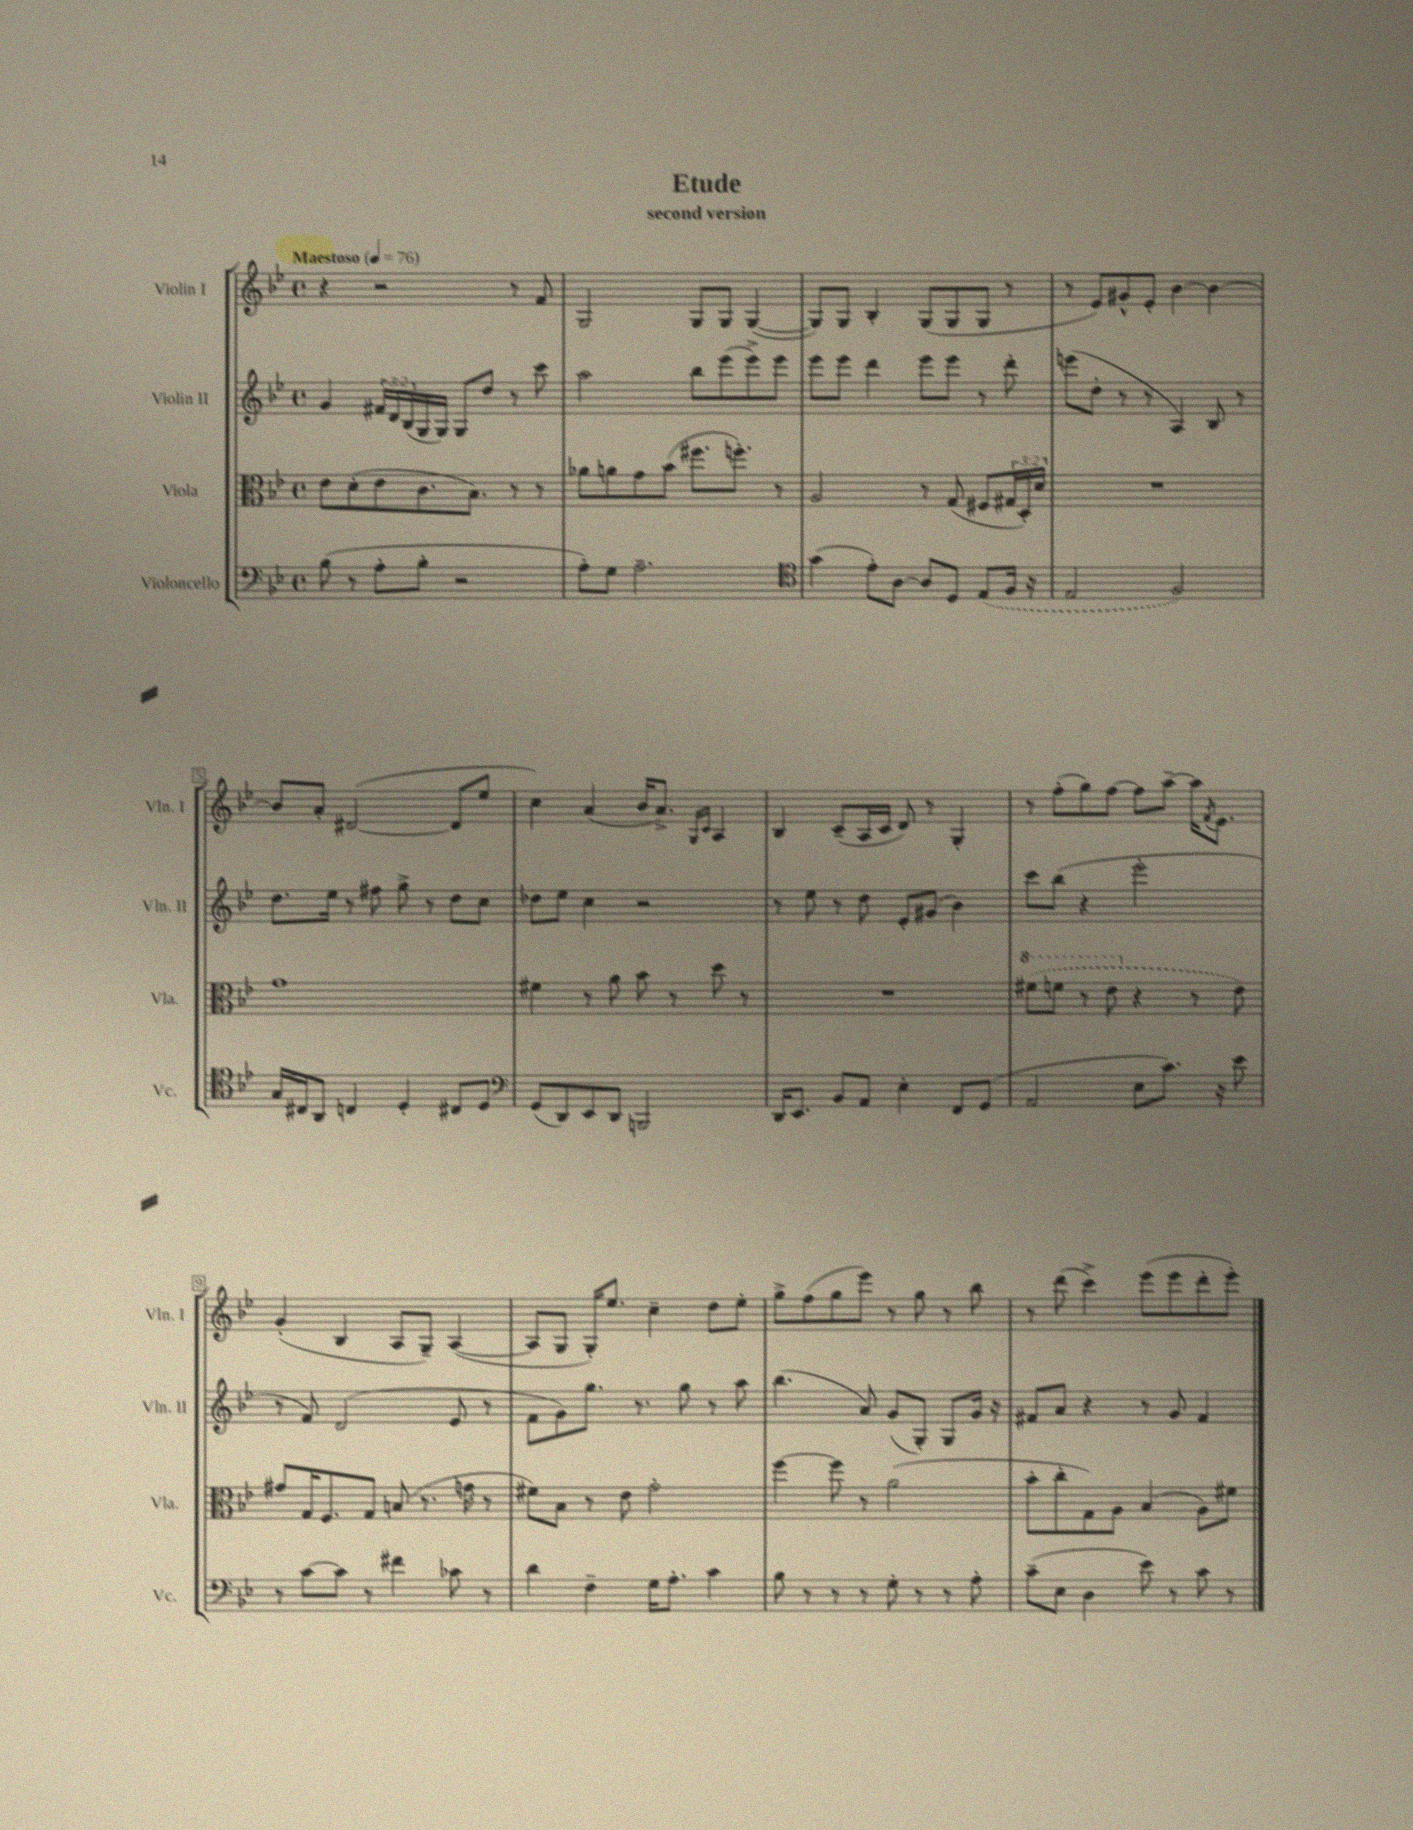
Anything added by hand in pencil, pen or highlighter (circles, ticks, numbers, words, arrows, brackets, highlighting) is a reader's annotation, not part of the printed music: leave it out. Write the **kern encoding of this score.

**kern	**kern	**kern	**kern
*staff4	*staff3	*staff2	*staff1
*clefF4	*clefC3	*clefG2	*clefG2
*k[b-e-]	*k[b-e-]	*k[b-e-]	*k[b-e-]
*M4/4	*M4/4	*M4/4	*M4/4
*met(c)	*met(c)	*met(c)	*met(c)
*MM76	*MM76	*MM76	*MM76
(8B-\	8e-\L	4g/	4r
8r	(8d'\	.	.
8A'\L	8e-\	24f#/LL	2r
.	.	24d/	.
.	.	(24B-/	.
8B-'\J	8.c\	16G/	.
.	.	16G/JJ)	.
2r	.	8G/L	.
.	8.B-\J)	.	.
.	.	8dd/J	.
.	8r	8r	8r
.	8r	8ccc\	8f/
=	=	=	=
8A'\L)	8a-\L	2aa\	2G/
8G\J	8a\	.	.
2.A~\	8g\	.	.
.	(8b-\J	.	.
.	8.ff#\L	8bb-\L	8G/L
.	.	(8eee-\	8G/J
.	8.ff'\J)	.	.
.	.	8eee-^\)	([4G/
.	8r	8eee-\J	.
=	=	=	=
*clefC4	*	*	*
(4g\	2A/	8eee-\L	8G/]L)
.	.	8eee-\J	8G/J
8e-'\L)	.	4ddd\	4B-'/
[8A\J	.	.	.
8A/]L	8r	8eee-\L	(8G/L
8D/J	(8G/	8eee-\J	8G/
(8E-/L	8F#/L	8r	8G/J
16F/Jk	24G#/L	8ddd'\	8r
.	24D'/)	.	.
16r	.	.	.
.	24d/JJ	.	.
=	=	=	=
2E-/	1r	(8eee\L	8r
.	.	8dd'\J	8e-/L)
.	.	8r	8g#^^/
.	.	8r	8e-'/J
2F/)	.	4A/)	[4b-\
.	.	8B-/	4b-\_
.	.	8r	.
=	=	=	=
16G/LL	1g	8.dd\L	8b-/]L
16C#/J	.	.	.
8AA/J	.	.	8a'/J
.	.	16ee-\Jk	.
4C/	.	8r	([2d#/
.	.	8ff#\	.
4D'/	.	8gg^\	.
.	.	8r	.
8C#/L	.	8dd\L	8d#/]L
8D/J	.	8cc\J	8ee-/J
=	=	=	=
*clefF4	*	*	*
(8GG/L	4f#\	8dd-\L	4cc\)
8DD/)	.	8ee-\J	.
8EE-/	8r	4cc\	(4a/
8DD/J	8a\	.	.
2BBB/	8b-\	2r	16b-/LK
.	.	.	8.a^/J)
.	8r	.	.
.	.	.	16qqG/LL
.	.	.	16qqc/JJ
.	8dd\	.	4A/
.	8r	.	.
=	=	=	=
16DD/LK	1r	8r	4B-/
8.EE-/J	.	.	.
.	.	8ee-\	.
8BB-/L	.	8r	(8c~/L
8AA/J	.	8dd\	16A/L
.	.	.	16c/JJ
4E-'\	.	8e-'/L	8d/)
.	.	(8g#/J	8r
8FF/L	.	4b-\)	4G'/
(8GG/J	.	.	.
=	=	=	=
2AA/	(8ff#\L	8ccc\L	8r
.	8ff\J	(8bb-\J	(8ff'\L
.	8r	4r	8gg\)
.	8ee-\	.	[8ff\J
8E-\L	4r	2eee-'\	8ff\]L
8.c\J)	.	.	[8aa~\J
.	8r	.	16aa\]LK
.	.	.	8qf/
16r	.	.	8.e-\J
8e-\	8e-\)	.	.
=	=	=	=
8r	8g#/L	8r	(4g'/
[8c\L	16G/K	8f/)	.
.	8.F/	.	.
8c\]J	.	(2d/	4B-/
8r	8G/J	.	.
4f#\	(8B/	.	8A/L
.	8.r	.	8G~/J)
8c-\	.	8e-/	([4A/
.	16g\	.	.
8r	8r	8r	.
=	=	=	=
4d\	8f#\L)	8f\L	8A/]L
.	8B-\J	8g\)	8G/J
4F~\	8r	8.gg\J	16G'/LK)
.	.	.	8.ee-/J
.	8e-\	.	.
.	.	8.r	.
16G\LK	2g'\	.	4cc~\
8.A'\J	.	.	.
.	.	8gg\	.
4c\	.	8r	8dd\L
.	.	8aa\	8ee-'\J
=	=	=	=
8B-\	[4ff\	(4.bb-\	8gg^\L
8r	.	.	(8ff\
8r	8ff\]	.	8gg\
8r	8r	8a/)	8eee-\J)
8G'\	(2a\	(8g/L	8r
8r	.	8G'/J)	8gg\
8r	.	8G/L	8r
8A'\	.	16g/Jk	8bb-\
.	.	16r	.
=	=	=	=
(8c~\L	8b-'\L	8f#/L	8r
8E-\J	8cc'\	8a/J	(8ddd\
4D\	8G\)	4r	4ccc^\)
.	8A\J	.	.
8e-\)	(4B-/	8r	(8eee-\L
8r	.	8g/	8eee-\
8c\	8A\L)	4f#/	8ddd'\
8r	8f#\J	.	8eee-'\J)
==	==	==	==
*-	*-	*-	*-
